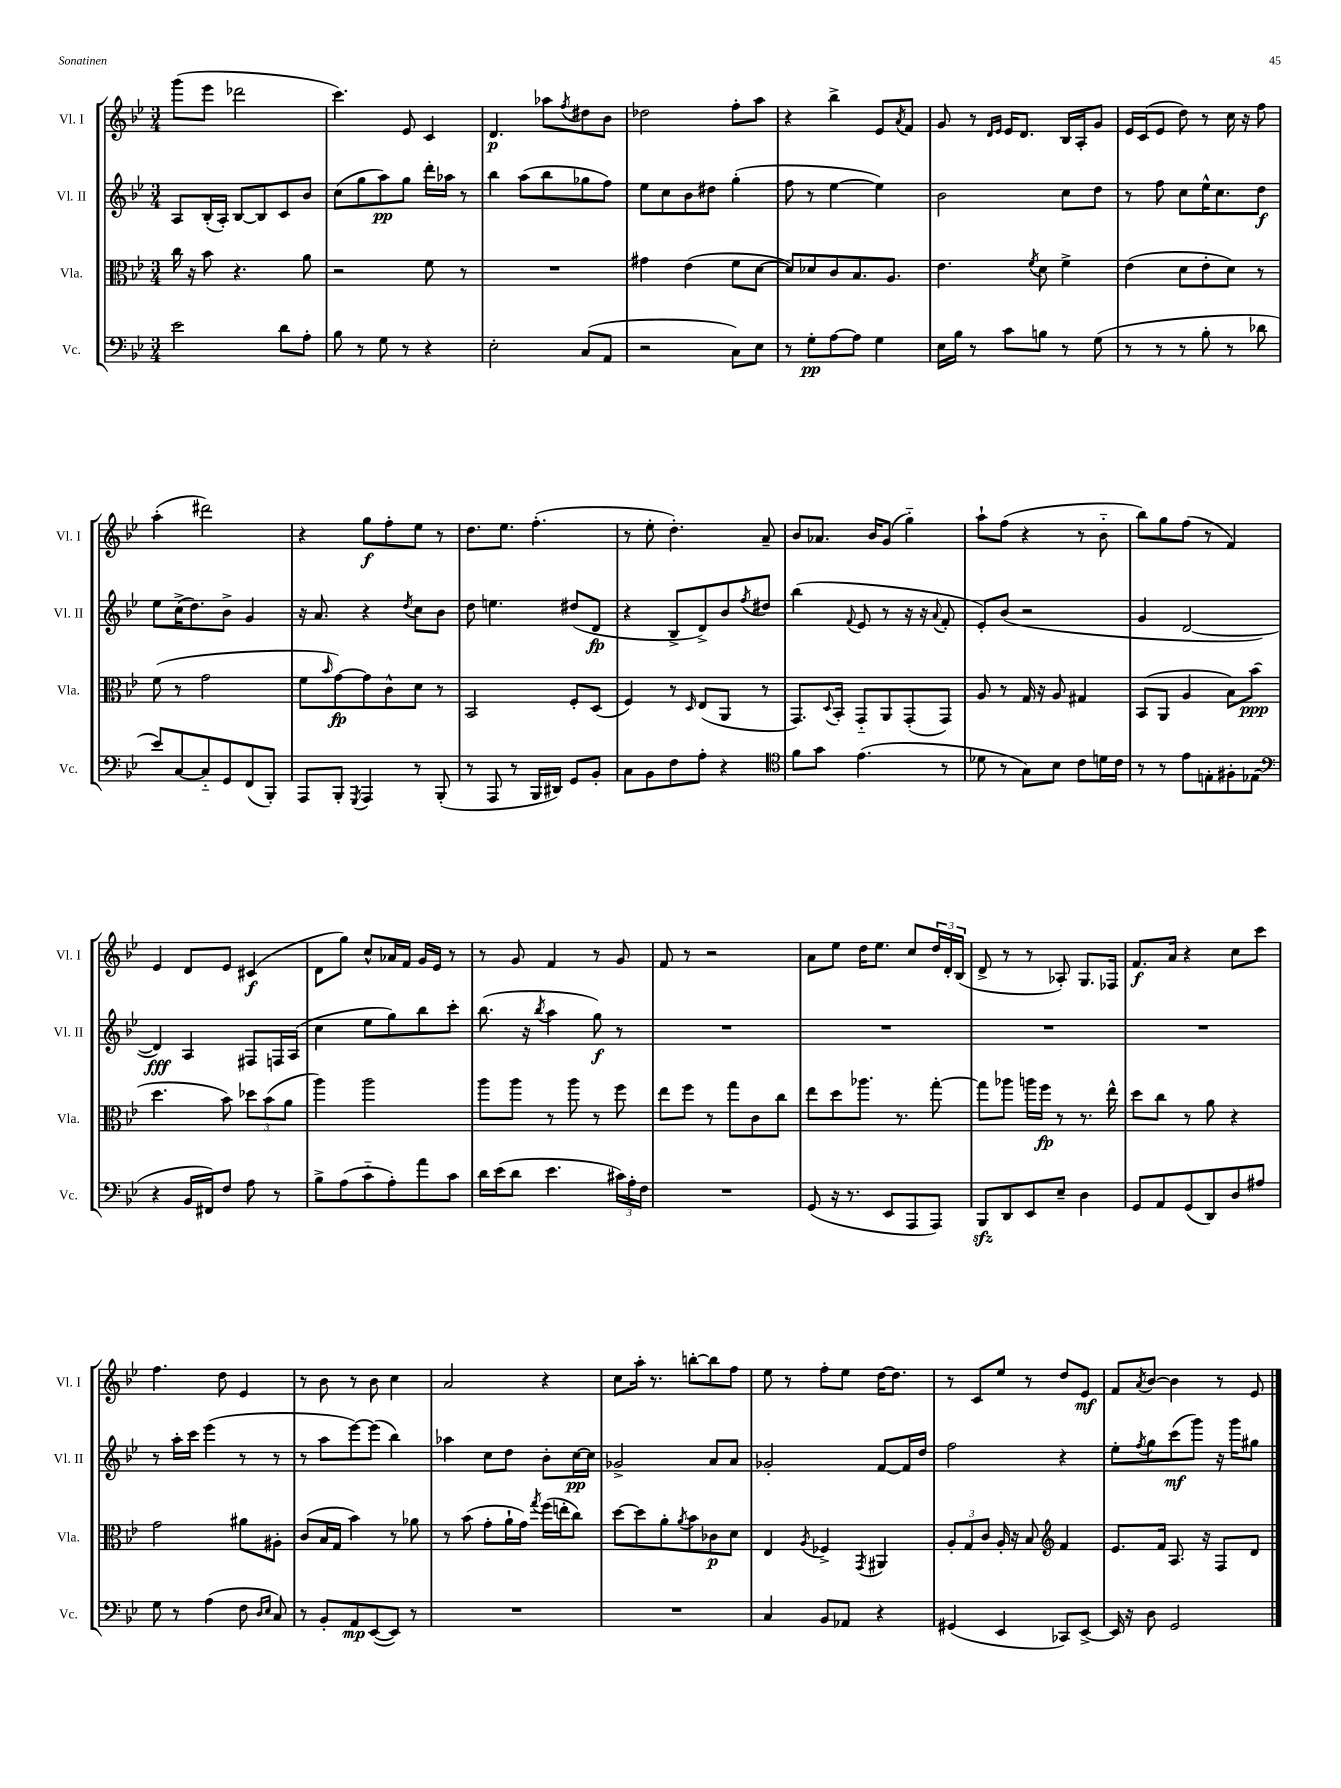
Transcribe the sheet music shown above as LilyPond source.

<<
\new StaffGroup <<
\new Staff = "s0" \with { instrumentName = "Vl. I" shortInstrumentName = "Vl. I" } {
    \clef treble \key bes \major \numericTimeSignature \time 3/4
    g'''8( ees'''8 des'''2 |
    c'''4.) ees'8 c'4 |
    d'4.\p aes''8 \acciaccatura { f''8 } dis''8 bes'8 |
    des''2 f''8-. a''8 |
    r4 bes''4-> ees'8 \acciaccatura { a'8 } f'8 |
    g'8 r8 \grace { d'16 ees'16 } ees'16 d'8. bes16 a16-. g'8 |
    ees'16 c'16( ees'8 d''8) r8 c''16 r16 f''8 |
    a''4-.( dis'''2) |
    r4 g''8\f f''8-. ees''8 r8 |
    d''8. ees''8. f''4.-.( |
    r8 ees''8-. d''4.-.) a'8-- |
    bes'8 aes'8. bes'16 g'8( g''4-_) |
    a''8-! f''8( r4 r8 bes'8-_ |
    bes''8) g''8 f''8( r8 f'4) |
    ees'4 d'8 ees'8 cis'4\f( |
    d'8 g''8) c''8-^ aes'16 f'16 g'16 ees'16 r8 |
    r8 g'8 f'4 r8 g'8 |
    f'8 r8 r2 |
    a'8 ees''8 d''16 ees''8. c''8 \tuplet 3/2 { d''16 d'16-. bes16( } |
    d'8-> r8 r8 aes8-.) g8. fes16 |
    f'8.\f a'16 r4 c''8 c'''8 |
    f''4. d''8 ees'4 |
    r8 bes'8 r8 bes'8 c''4 |
    a'2 r4 |
    c''8 a''16-. r8. b''8~-. b''8 f''8 |
    ees''8 r8 f''8-. ees''8 d''16~ d''8. |
    r8 c'8 ees''8 r8 d''8 ees'8\mf |
    f'8 \acciaccatura { a'8 } bes'8~ bes'4 r8 ees'8 \bar "|." |
}
\new Staff = "s1" \with { instrumentName = "Vl. II" shortInstrumentName = "Vl. II" } {
    \clef treble \key bes \major \numericTimeSignature \time 3/4
    a8 bes16-.( a16-.) bes8~ bes8 c'8 bes'8 |
    c''8( g''8 a''8\pp) g''8 d'''16-. aes''16 r8 |
    bes''4 a''8( bes''8 ges''8 f''8) |
    ees''8 c''8 bes'8 dis''8 g''4-.( |
    f''8 r8 ees''4~ ees''4) |
    bes'2 c''8 d''8 |
    r8 f''8 c''8 ees''16-^ c''8. d''8\f |
    ees''8 c''16->( d''8.) bes'8-> g'4 |
    r16 a'8. r4 \acciaccatura { d''8 } c''8 bes'8 |
    d''8 e''4. dis''8( d'8\fp |
    r4 bes8-> d'8->) bes'8 \acciaccatura { f''8 } dis''8 |
    bes''4( \appoggiatura { f'8 } ees'8 r8 r16 r16 \appoggiatura { a'8 } f'8-. |
    ees'8-.) bes'8( r2 |
    g'4 d'2~ |
    d'4\fff) a4 fis8 f16 a16( |
    c''4 ees''8 g''8) bes''8 c'''8-. |
    bes''8.( r16 \acciaccatura { bes''8 } a''4 g''8\f) r8 |
    R2. |
    R2. |
    R2. |
    R2. |
    r8 a''16-. c'''16 ees'''4( r8 r8 |
    r8 a''8 ees'''8~) ees'''8( bes''4) |
    aes''4 c''8 d''8 bes'8-. c''16~\pp c''16 |
    ges'2-> a'8 a'8 |
    ges'2-. f'8~ f'16 d''16 |
    f''2 r4 |
    ees''8-. \acciaccatura { f''8 } g''8 c'''8\mf( g'''8) r16 g'''16 gis''8 \bar "|." |
}
\new Staff = "s2" \with { instrumentName = "Vla." shortInstrumentName = "Vla." } {
    \clef alto \key bes \major \numericTimeSignature \time 3/4
    c''16 r16 bes'8 r4. a'8 |
    r2 f'8 r8 |
    R2. |
    gis'4 ees'4( f'8 d'8~ |
    d'8) des'8 c'8 bes8. a8. |
    ees'4. \acciaccatura { f'8 } d'8 f'4-> |
    ees'4( d'8 ees'8-. d'8) r8 |
    f'8( r8 g'2 |
    f'8 \grace { bes'16 } g'8~\fp) g'8 c'8-^ d'8 r8 |
    bes,2 f8-. d8( |
    f4) r8 \grace { d16 } ees8( a,8 r8 |
    g,8.) \appoggiatura { d8 } bes,16-. g,8-_ a,8 g,8-.( g,8) |
    a8 r8 g16 r16 a8 gis4 |
    bes,8( a,8 a4 bes8) bes'8\ppp( |
    d''4. bes'8) \tuplet 3/2 { des''8 bes'8( a'8 } |
    a''4) a''2 |
    a''8 a''8 r8 a''8 r8 f''8 |
    ees''8 f''8 r8 g''8 c'8 c''8 |
    ees''8 d''8 aes''8. r8. g''8~-. |
    g''8 aes''8 a''16 f''16\fp r8 r8. ees''16-^ |
    d''8 c''8 r8 a'8 r4 |
    g'2 ais'8 ais8-. |
    c'8( bes16 g16 bes'4) r8 aes'8 |
    r8 bes'8( g'8-. a'16-! g'16) \acciaccatura { g''8 } f''16( e''16-. c''8) |
    d''8~ d''8 a'8-. \acciaccatura { a'8 } bes'8 ces'8\p d'8 |
    ees4 \acciaccatura { a8 } fes4-> \acciaccatura { g,8 } ais,4 |
    \tuplet 3/2 { a8-. g8 c'8 } a16-. r16 bes8 \clef treble f'4 |
    ees'8. f'16 a8. r16 f8 d'8 \bar "|." |
}
\new Staff = "s3" \with { instrumentName = "Vc." shortInstrumentName = "Vc." } {
    \clef bass \key bes \major \numericTimeSignature \time 3/4
    ees'2 d'8 a8-. |
    bes8 r8 g8 r8 r4 |
    ees2-. c8( a,8 |
    r2 c8) ees8 |
    r8 g8-.\pp a8~ a8 g4 |
    ees16 bes16 r8 c'8 b8 r8 g8( |
    r8 r8 r8 bes8-. r8 des'8 |
    ees'8) c8~ c8-_ g,8 f,8( bes,,8-.) |
    a,,8 bes,,8-. \acciaccatura { g,,8 } a,,4 r8 bes,,8-.( |
    r8 a,,8 r8 bes,,16 dis,16) g,8 bes,8-. |
    c8 bes,8 f8 a8-. r4 |
    \clef tenor f'8 g'8 ees'4.( r8 |
    des'8 r8 g8) bes8 c'8 d'16 c'16 |
    r8 r8 ees'8 e8-. fis8-. ees8( |
    \clef bass r4 bes,16 fis,16) f8 a8 r8 |
    bes8-> a8( c'8-_ a8-.) a'8 c'8 |
    d'16 ees'16( d'8 ees'4. \tuplet 3/2 { cis'16) a16-. f16 } |
    R2. |
    g,8( r16 r8. ees,8 a,,8 a,,8) |
    bes,,8\sfz d,8 ees,8 ees8-- d4 |
    g,8 a,8 g,8( d,8) d8 ais8 |
    g8 r8 a4( f8 \grace { d16 ees16 } c8) |
    r8 bes,8-. a,8\mp ees,8~( ees,8) r8 |
    R2. |
    R2. |
    c4 bes,8 aes,8 r4 |
    gis,4( ees,4 ces,8) ees,8~-> |
    ees,16 r16 d8 g,2 \bar "|." |
}
>>
>>
\layout { \context { \Score \remove "Bar_number_engraver" } }
